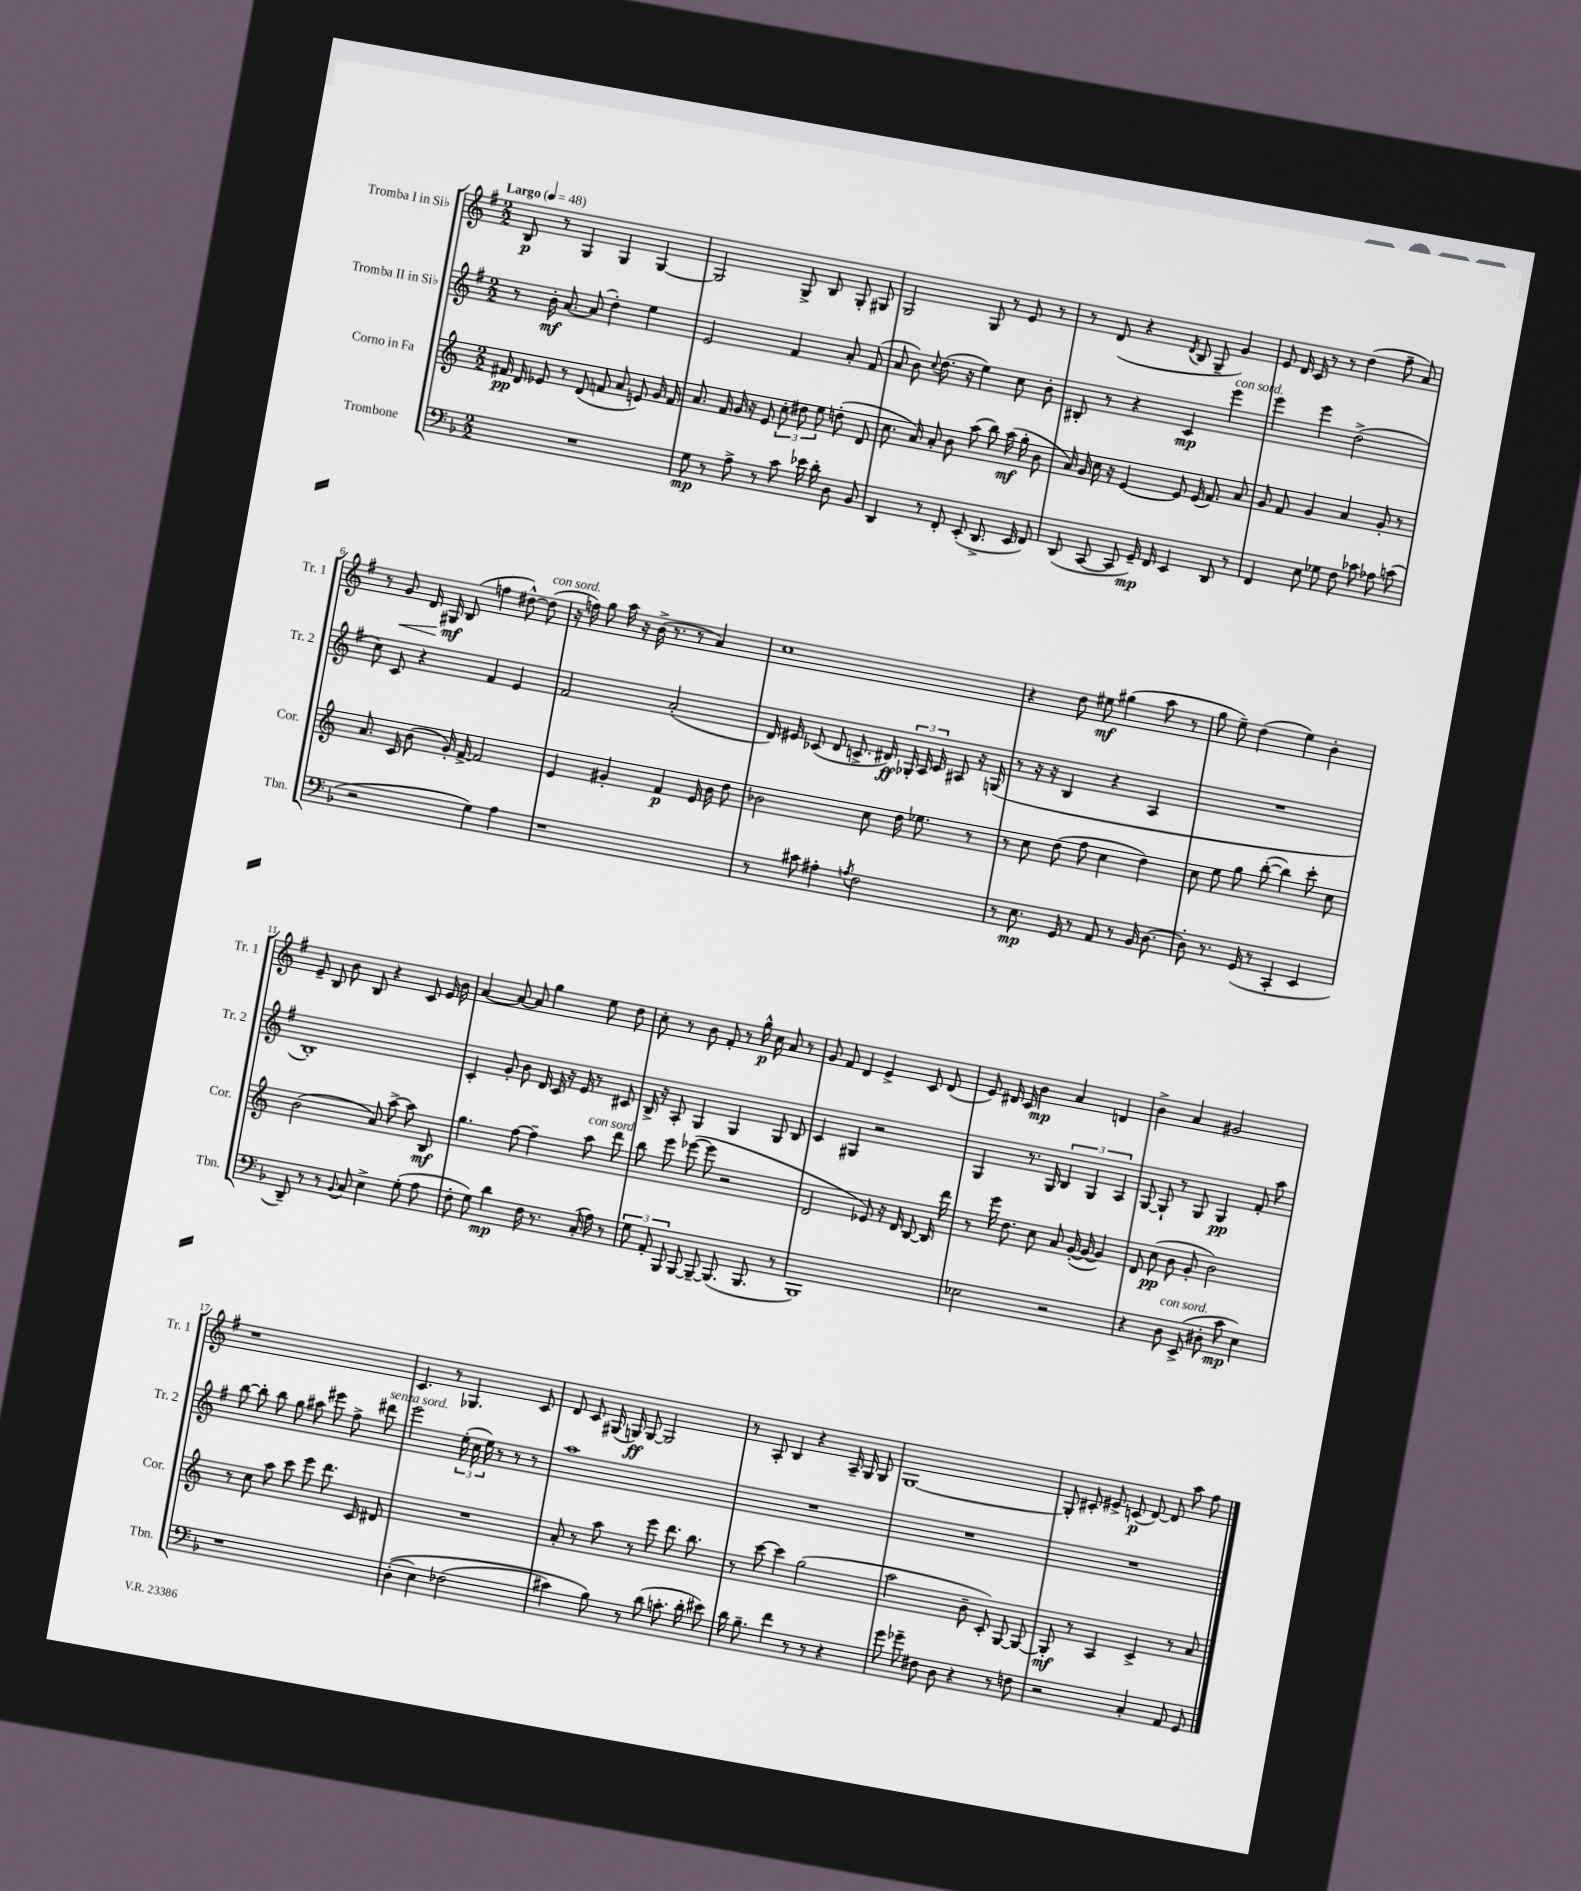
<<
\new StaffGroup <<
\new Staff = "s0" \with { instrumentName = "Tromba I in Sib" shortInstrumentName = "Tr. 1" } {
    \clef treble \key g \major \numericTimeSignature \time 2/2 \tempo "Largo" 4 = 48
    \autoBeamOff b8\p r8 g4 g4 g4~ |
    g2 g8-> b8 g8-. gis8 |
    g2 g8 r8 e'8 r8 |
    r8 d'8( r4 \acciaccatura { d'8 } b8 g8-- g'4) |
    e'8 d'16 c'16 r8 r8 d''4( fis''8-- a'8) |
    r8 g'8\< d'16 gis16\mf\! b8( f''4 dis''8~-^) dis''8^\markup { \italic "con sord." }( |
    r16 f''16) g''8 a''16 r16 b'16->( r8. r8 a'4) |
    c''1 |
    r4 d''8 eis''8\mf gis''4( a''8 r8 |
    g''8 e''8--) d''4( e''4) b'4-. |
    e'8-- b8 b'8 b8 r4 c'8 e'16 b'16 |
    a'4~ a'8~ a'8 g''4 e''8 d''8 |
    c''8-. r8 b'8 fis'8-. r8 g''16-^\p c''16 a'8 r8 |
    g'8 fis'8 d'4 e'4-> c'8 d'8( |
    e'8) dis'16 c'16 b'4\mp a'4 d'4 |
    b'4-> a'4 gis'2 |
    r1 |
    c'4. r8 ges4. c'8 |
    d'8 c'8 gis16( g16\ff) g8~ g2 |
    r8 a8-. b4 r4 a16-- g16 g8 |
    g1~ |
    g8-. cis'8-. eis'8-> c'8\p( d'8~) d'8 a''8 fis''8 \bar "|." |
}
\new Staff = "s1" \with { instrumentName = "Tromba II in Sib" shortInstrumentName = "Tr. 2" } {
    \clef treble \key g \major \numericTimeSignature \time 2/2
    \autoBeamOff r8 b'16-.\mf a'8.~ a'8( d''4-.) e''4 |
    e'2 fis'4 a'8-. fis'8( |
    a'8 b'8) \appoggiatura { c''8 } d''8.( r16 e''4) c''8 b'8-. |
    bis8-. r8 r4 c'4\mp e'''4^\markup { \italic "con sord." } |
    e'''4 e'''4 d''2->( |
    c''8) c'8 r4 fis'4 e'4 |
    fis'2 a'2-.( |
    d'16) eis'16 ces'8( d'8 c'8.-> dis'16\ff) \tuplet 3/2 { ges16-. a16 c'16 } ais8 r16 g16( |
    r8 r16 r16 b4 r4 a4 |
    R1 |
    b1-.) |
    c'4-. g'8-. b'8 d'16 c'16 r16 e'16 r8 cis'8 |
    b16-> r16 a8-. g4 g4 g8 b8 |
    c'4 gis4 r2 |
    g4 r8. g16 \tuplet 3/2 { b4 g4 a4 } |
    g8~ g8-! r8 g8 g4\pp fis'8-. a''8 |
    b''8~ b''8-. b''8 g''8 ais''8 eis'''8 fis''8-> dis'''8^\markup { \italic "senza sord." } |
    e'''2 \tuplet 3/2 { e''16-.( c''16 e''16) } r8 r8 r8 |
    a''1 |
    R1 |
    R1 |
    R1 \bar "|." |
}
\new Staff = "s2" \with { instrumentName = "Corno in Fa" shortInstrumentName = "Cor." } {
    \clef treble \key c \major \numericTimeSignature \time 2/2
    \autoBeamOff fis'16\pp d'16 ees'8 r8 d'8( f'8 a'8 e'8) g'16 f'16 |
    a'8. f'16 g'16 r16 e'8 \tuplet 3/2 { c''8-. dis''8 e''8 } d''8-.( d'8 |
    c''8. a'16) a'8-. b'8 a''8( b''8) a''16\mf( g''16-. b'8 |
    a'16) g'16 c''16 r16 e'4~ e'8 e'16( f'8.) a'8 |
    g'8 f'8 g'4 a'4 g'8-. r8 |
    a'8. c'16 b'8( g'16-.) f'16~-> f'2 |
    e'4 gis'4-. f'4\p e'16 b'16 d''8 |
    bes'2 c''8 d''16 ees''8. r8 |
    r8 c''8 d''8( f''8 c''4 d''4) |
    c''8 e''8 g''8 b''8~-.( b''4) c'''8-. c''8 |
    b'2( a'8) a''8~-> a''8 b8\mf |
    g''4. f''8~ f''4-- a''8^\markup { \italic "con sord." } d'''8 |
    b''8 e'''8 ees'''8~( ees'''8 r2 |
    d'2 ees'8) r16 d'16 b8~ b16 d'''16 |
    r8 e'''16 d''8. c''8 a'8 g'16~-.( g'16~ g'4) |
    d'8 c''8\pp( b'8 g'8-. b'2) |
    r8 c''8 a''8 c'''8 e'''8 d'''8. c'16 dis'8 |
    R1 |
    a'8-. r8 a''8 r8 e'''8 d'''8. b''8. |
    r8 c'''8~ c'''4 g''2( |
    a''2 b'8-- c'8-.) g8~ g8~ |
    g8-.\mf r8 a4 c'4-> r8 a'8 \bar "|." |
}
\new Staff = "s3" \with { instrumentName = "Trombone" shortInstrumentName = "Tbn." } {
    \clef bass \key f \major \numericTimeSignature \time 2/2
    \autoBeamOff R1 |
    g8\mp r8 a8-> r8 c'8 ees'16 d'16-. d8 bes,8 |
    d,4 r8 f,8-. e,8-.( d,8.-> e,16 f,8) |
    d,8( c,8~ c,8 g,16--\mp) f,16 e,4 d,8 r8 |
    f,4 e8 ges8 f8 ces'8 aes8 c'8( |
    r2 g4) a4 |
    r1 |
    r8 cis'8 ais4-. \acciaccatura { a8 } f2 |
    r8 e8.\mp g,16 r8 a,8 r8 bes,16 d8.~ |
    d8-. r8. g,16( r8 c,4-. e,4 |
    d,8--) r8 r8 \appoggiatura { bes,8 } c8 e4-> g8-.( a8 |
    f8-. g8) d'4\mp f16 r8. c16-.( a16) r8 |
    \tuplet 3/2 { g8 a,8-. bes,,8 } bes,,8~ bes,,8~-- bes,,8.( bes,,8. r8 |
    bes,,1) |
    ees2 r2 |
    r4 d8^\markup { \italic "con sord." } e,8->( dis8-. c'8\mp e4) |
    r1 |
    d4-.(\( e4) fes2( |
    cis'4) bes8\) r8 d'8( c'8.-. d'16-. eis'8) |
    d'16 bes8.-- f'4 r8 r8 r4 |
    g'8 ges'8-- fis8 d8 r4 r8 f8 |
    r2 c4-. a,8 g,8 \bar "|." |
}
>>
>>
